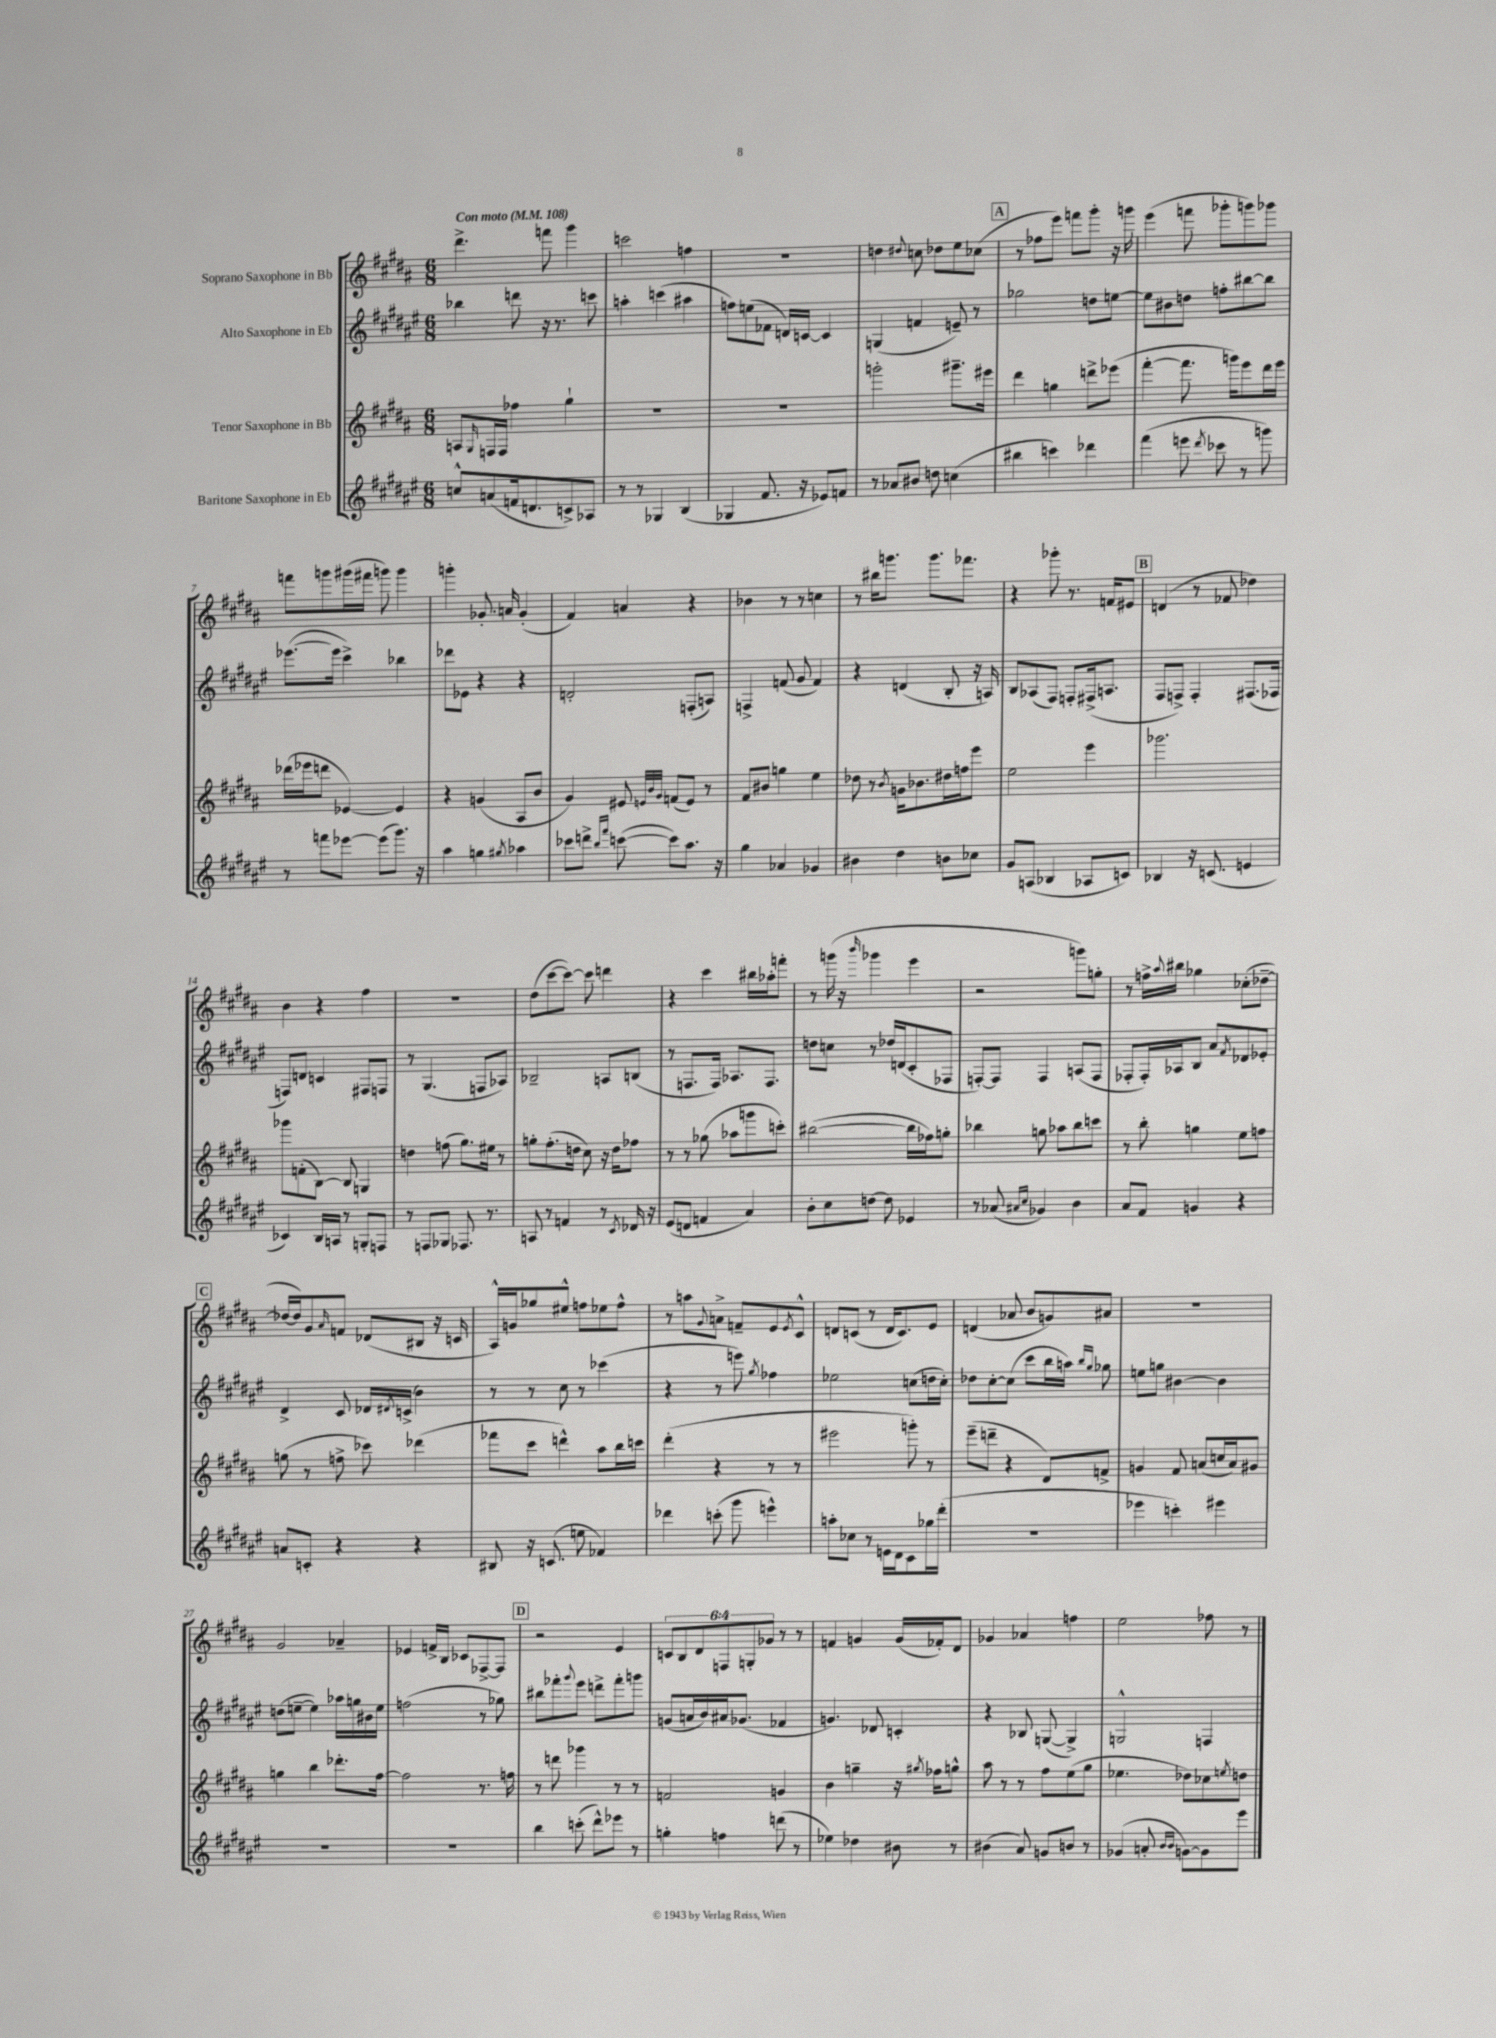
<<
\new StaffGroup <<
\new Staff = "s0" \with { instrumentName = "Soprano Saxophone in Bb" } {
    \clef treble \key b \major \numericTimeSignature \time 6/8 \override Staff.TupletNumber.text = #tuplet-number::calc-fraction-text \tempo "Con moto" 4 = 108
    dis'''4.-> f'''8 gis'''4 |
    c'''2 f''4 |
    R2. |
    d''4 \appoggiatura { dis''8 } c''8 des''8 e''8 ces''8( |
    \mark \markup { \box "A" } r8 fes''8 e'''8) f'''8 gis'''8-. r16 g'''16 |
    e'''4( f'''8 ges'''8-. g'''8) ges'''8 |
    f'''8 g'''8 gis'''16( fis'''16 g'''8) g'''4 |
    g'''4-. ges'8.-. a'16 ges'4-.( |
    fis'4) a'4 r4 |
    bes'4 r8 r8 c''4 |
    r8 bis''16 g'''8. g'''8. fes'''8. |
    r4 ges'''8-. r8. f'16 eis'8 |
    \mark \markup { \box "B" } d'4( r8 fes'8 des''4) |
    b'4 r4 fis''4 |
    R2. |
    dis''8( cis'''8~ cis'''8~) cis'''8 d'''4 |
    r4 cis'''4 bis''16 aes''16-. f'''8-. |
    r8 g'''16( r16 \grace { b'''16 } ges'''4 e'''4 |
    r2 g'''8) g''8-. |
    r8 f''16-> \appoggiatura { ais''8 } bis''16 ges''4 ces''8-.( des''8~-- |
    \mark \markup { \box "C" } des''16~ des''16) gis'8 \grace { ais'16 } f'8 des'8( bis8 r16 c'16 |
    ais16-^) g'16 ges''8 eis''8-^ f''8 ees''8 f''8-^ |
    r8 a''8 \appoggiatura { gis'8 } a'8-> f'8-- e'8 \acciaccatura { e'8 } cis'8-^ |
    d'8 c'8( r8 d'16 c'8.) e'8 |
    d'4( aes'8 b'8 g'8) ais'8 |
    R2. |
    gis'2 aes'4-- |
    ees'4 f'16-> b16 ces'8 fes8~-> fes8 |
    \mark \markup { \box "D" } r2 e'4 |
    \tuplet 6/4 { c'8 b8 dis'8 f8 g8-. ges'8 } r8 r8 |
    f'4 g'4 g'16( fes'16-.) dis'8 |
    ges'4 aes'4 f''4 |
    e''2 fes''8 r8 \bar "|." |
}
\new Staff = "s1" \with { instrumentName = "Alto Saxophone in Eb" } {
    \clef treble \key fis \major \numericTimeSignature \time 6/8
    bes''4 d'''8 r16 r8. c'''8 |
    a''4-. c'''4( ais''4 |
    f''8) e''8( fes'8 d'16) c'16~ c'4 |
    g4( f'4 e'8--) r8 |
    \mark \markup { \box "A" } ges''2 d''8 e''8~ |
    e''8 bis'8 d''8 f''8-. bis''8~ bis''8 |
    ees'''8.~( ees'''16 cis'''4->) bes''4 |
    des'''8 ees'8 r4 r4 |
    d'2-. f8-.( a8) |
    f4-> f'8( gis'8 f'4) |
    r4 d'4( b8-. r16 a16) |
    b8 aes8( fis8) f8-. fis16->( a8. |
    \mark \markup { \box "B" } fis8 f8->) f4-. fis8.( fes16 |
    f8) d'8 c'4 fis8 f8 |
    r8 gis4.( f8 aes8) |
    bes2-- a8 b8( |
    r8 f8. f16) aes8. f8. |
    d''8 c''8 r8 des''16 d'16( cis'8-. fes8 |
    f8~-.) f8 f4 a8( f8 |
    fes8-. fes16-.) aes16 b8 ais'8 \acciaccatura { fis'8 } des'8 ees'8-. |
    \mark \markup { \box "C" } dis'4-> cis'8 des'16 \acciaccatura { dis'8 } c'16->( b'4) |
    r8 r8 cis''8 r8 ces'''4( |
    r4 r8 e'''8) \acciaccatura { gis''8 } fes''4 |
    ees''2 c''8( d''16 c''16-.) |
    des''8 cis''8~-. cis''8( cis'''8 b''16 a''16) \grace { b''16 gis''16 } ges''8 |
    e''8 g''8 bis'4~ bis'4 |
    d''8( e''8~-- e''4) aes''16 g''16 bis'16 e''16 |
    f''2( r8 ges''8) |
    \mark \markup { \box "D" } bis''8 fes'''8-. \appoggiatura { gis'''8 } eis'''8 d'''8-> fes'''8-. g'''8 |
    g'8( a'16 b'16) ais'16 ges'8.( fes'4 |
    g'4.) des'8 c'4-. |
    r4 bes8 g8~( g4->) |
    g2-^ f4 \bar "|." |
}
\new Staff = "s2" \with { instrumentName = "Tenor Saxophone in Bb" } {
    \clef treble \key b \major \numericTimeSignature \time 6/8
    a8 \grace { gis16 } f16 f16 fes''4 gis''4-! |
    R2. |
    R2. |
    g'''2-. gis'''8.-- eis'''16 |
    \mark \markup { \box "A" } dis'''4 g''4 d'''8-> ees'''8( |
    fis'''4~-. fis'''8. g'''16) e'''8 dis'''16 e'''16 |
    des'''16( ees'''16 d'''8 ees'4~) ees'4 |
    r4 g'4( ais8 b'8 |
    gis'4) eis'8 \grace { e'32 b'32 gis'32 } f'8( e'8) r8 |
    fis'8 bis'8 g''4 e''4 |
    des''8 r8 \acciaccatura { b'8 } g'16 bes'8. dis''16 f''16 e'''8 |
    e''2 e'''4 |
    \mark \markup { \box "B" } ges'''2. |
    ges'''8 f'8-.( b8~) b8 g4 |
    d''4 f''8( gis''8.) eis''16 r8 |
    g''8-. fis''8.-.( d''16 cis''8) r16 d''16 fes''8 |
    r8 r8 ges''8( aes''8 g'''8 c'''8-.) |
    bis''2~( bis''16 fes''16) g''8-. |
    bes''4 g''8 aes''8 bes''8 c'''8 |
    r8 b''8-. g''4 e''8 f''8 |
    \mark \markup { \box "C" } g''8( r8 f''8-> ces'''8) des'''4( |
    fes'''8 cis'''8 d'''4-^) ais''8 b''16 c'''16 |
    dis'''4-.( r4 r8 r8 |
    eis'''2 g'''8-.) r8 |
    e'''8--( d'''8-- r4 dis'8) f'8-> |
    g'4 fis'8 a'8( c''16 a'16) gis'8 |
    g''4 b''4 des'''8.-. fis''16~ |
    fis''2 r8. f''16 |
    \mark \markup { \box "D" } r8 d'''8 ges'''4 r8 r8 |
    f'2 g'4 |
    b'4 g''4-- r16 \acciaccatura { gis''8 } fes''16 g''8-^ |
    ais''8 r8 r8 fis''8 e''8( gis''8 |
    ees''4. des''8) ces''8 \acciaccatura { e''8 } d''8 \bar "|." |
}
\new Staff = "s3" \with { instrumentName = "Baritone Saxophone in Eb" } {
    \clef treble \key fis \major \numericTimeSignature \time 6/8
    c''8-^ a'8( f'16 d'8. c'8->) aes8 |
    r8 r8 ges4 b4( |
    ges4 fis'8. r16 ees'8) f'8 |
    r8 aes'8 bis'8 d''8 c''4( |
    \mark \markup { \box "A" } bis''4 c'''4) des'''4 |
    fis'''4( e'''8 \acciaccatura { dis'''8 } ces'''8 r8 g'''8) |
    r8 f'''8 ees'''8~ ees'''8( gis'''8.) r16 |
    ais''4 g''4 \acciaccatura { gis''8 } aes''4 |
    ces'''8 d'''8-> \grace { b''16 fis'''16 } c'''8~( c'''8) ais''8. r16 |
    gis''4 aes'4 ges'4 |
    bis'4 dis''4 b'8 ces''8 |
    gis'8 a8( bes4 aes8 c'8) |
    \mark \markup { \box "B" } bes4 r16 c'8.( e'4 |
    ces'4) b16 a16 r8 g8-. f8 |
    r8 f8 ges8 fes8. r8. |
    a8 r8 f'4 r8 \acciaccatura { cis'8 } des'16 r16 |
    eis'8( d'8 f'4 ais'4) |
    b'8-. cis''8 d''8~ d''8 ees'4 |
    r8 aes'8( \grace { ais'16 cis''16 } ges'4) b'4 |
    ais'8 fis'8 g'4 r4 |
    \mark \markup { \box "C" } a'8 c'8-. r4 r4 |
    bis8 r16 c'8.( e''8 fes'4) |
    des'''4 c'''8-.( gis'''8 e'''4-^) |
    a''8-. ces''8 r8 e'16 dis'16 cis'8 ges''16 dis'''16-.( |
    R2. |
    ees'''4 c'''4-.) eis'''4 |
    R2. |
    R2. |
    \mark \markup { \box "D" } b''4 c'''8-.( dis'''8-^) ees'''8 r8 |
    g''4-. f''4 d'''8( r8 |
    ees''4) des''4 bis'8 r8 |
    bis'4( ais'8) g'8 b'8 r8 |
    ges'4( a'8-. \grace { b'16 b'16 } g'8~) g'8 eis'''8 \bar "|." |
}
>>
>>
